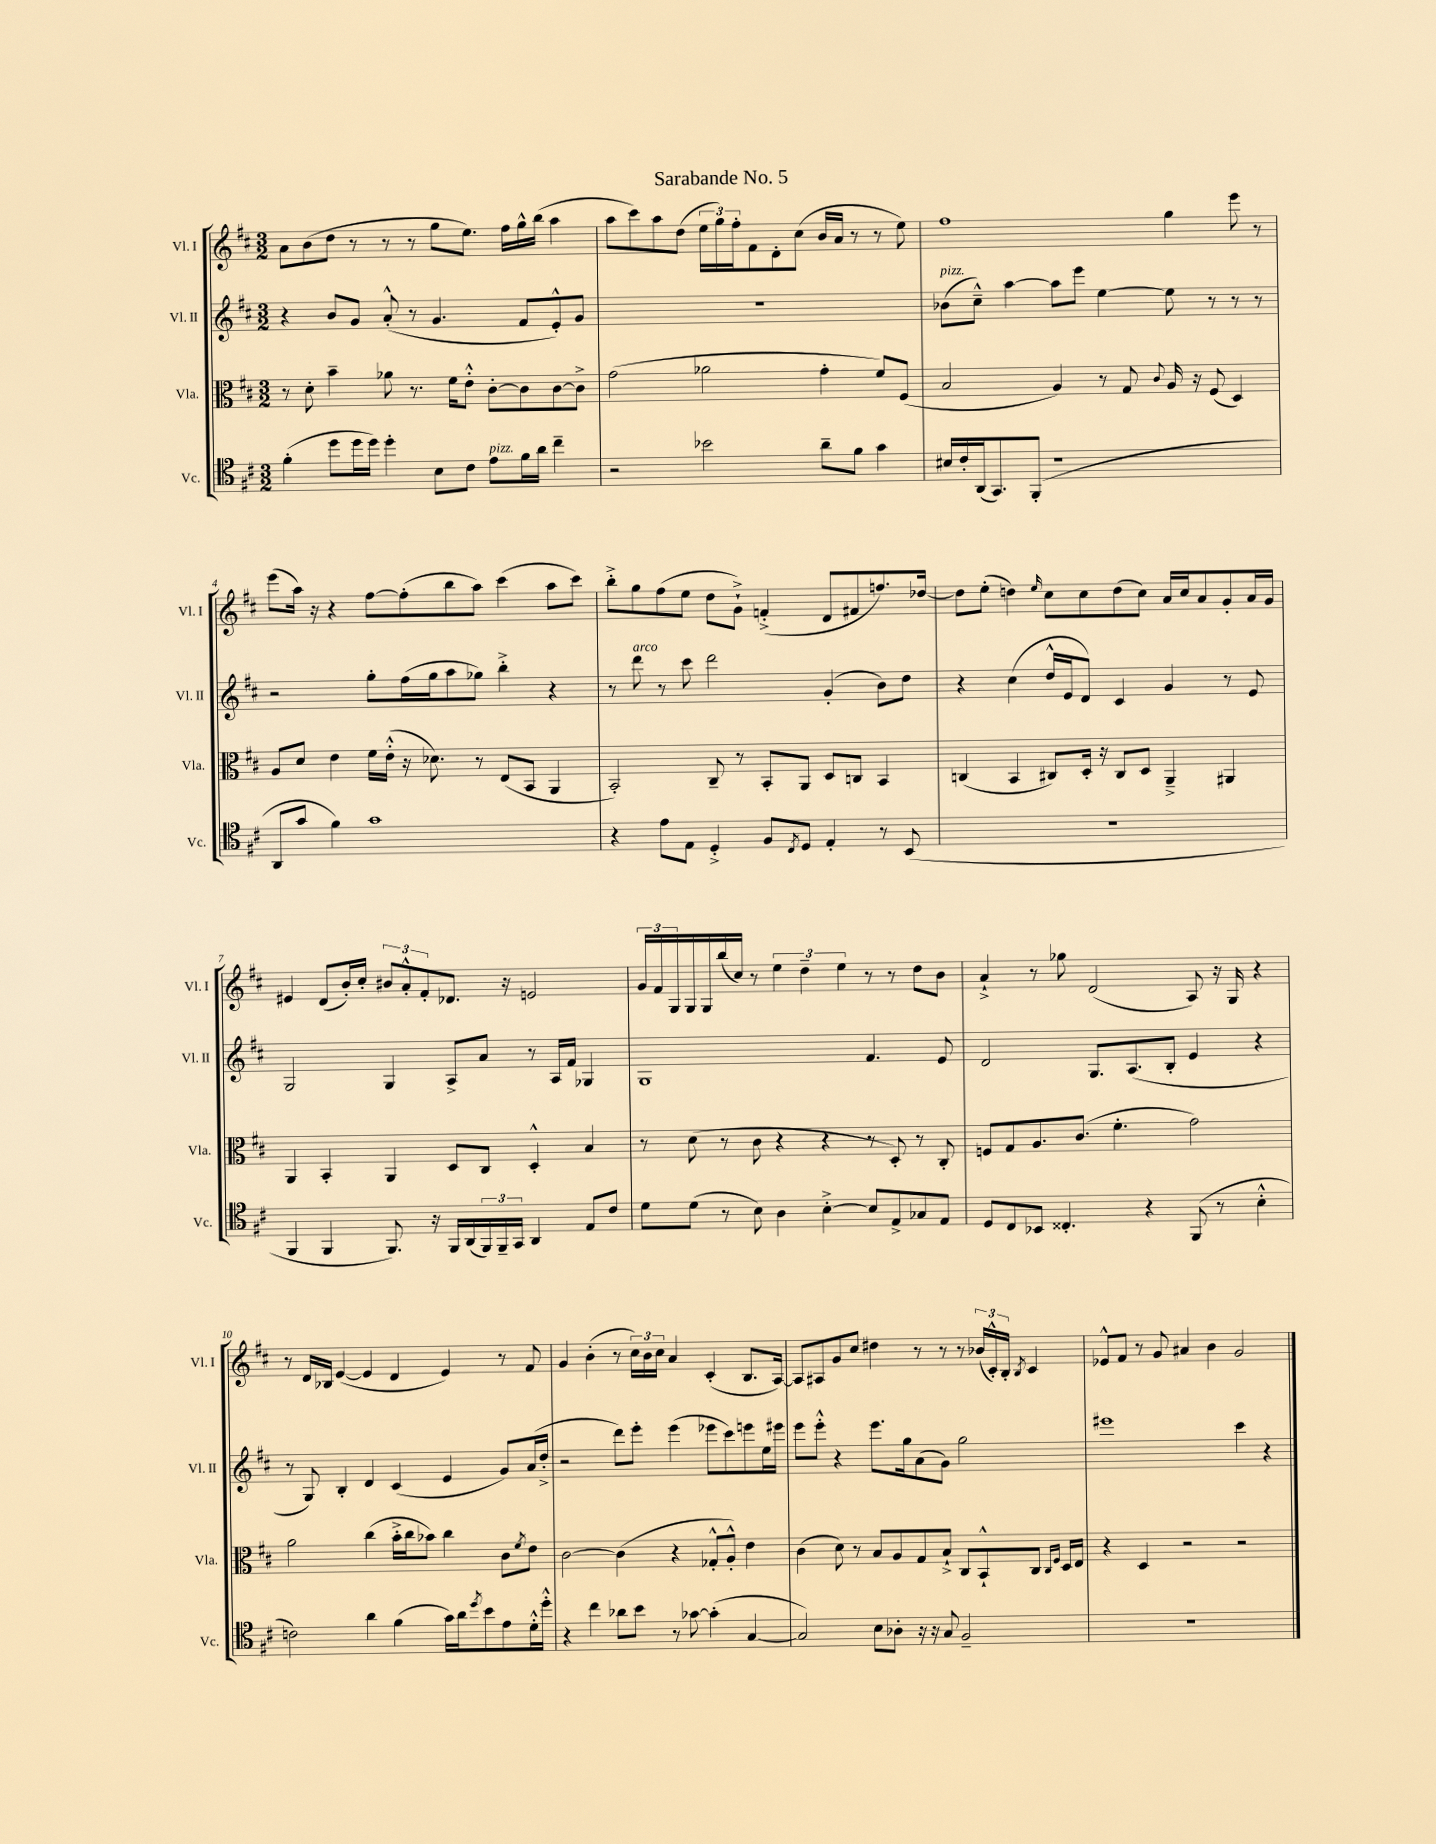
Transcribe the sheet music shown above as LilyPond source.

\header { title = "Sarabande No. 5" }
<<
\new StaffGroup <<
\new Staff = "s0" \with { instrumentName = "Vl. I" shortInstrumentName = "Vl. I" } {
    \clef treble \key d \major \numericTimeSignature \time 3/2
    a'8 b'8( d''8 r8 r8 r8 g''8 e''8.) fis''16 g''16-^ b''16( a''4 |
    a''8 cis'''8) a''8 d''8( \tuplet 3/2 { e''16 g''16) fis''16-. } fis'8 d'8-. cis''8( b'16 a'16 r8 r8 e''8) |
    fis''1 g''4 e'''8 r8 |
    e'''8( a''16) r16 r4 fis''8~ fis''8-.( b''8 a''8) cis'''4( a''8 cis'''8) |
    b''8-.-> g''8 fis''8( e''8 d''8 g'8-!->) f'4-.->( d'8 fis'8 f''8.) des''16~ |
    des''8 e''8-.( d''4) \grace { e''16 } cis''8 cis''8 d''8( cis''8) a'16 cis''16 a'8 g'8-. a'16 g'16 |
    eis'4 d'8( b'16-.) cis''16-. \tuplet 3/2 { bis'8 a'8-.-^ fis'8-. } des'8. r16 e'2 |
    \tuplet 3/2 { g'16 fis'16 g16 } g16 g16 b''16( cis''16) r8 \tuplet 3/2 { e''4 d''4-- e''4 } r8 r8 d''8 b'8 |
    a'4-!-> r8 ges''8 d'2( a8) r16 g16 r4 |
    r8 d'16 bes16 e'4~( e'4 d'4 e'4) r8 fis'8 |
    g'4 b'4-.( r8 \tuplet 3/2 { cis''16) b'16 cis''16 } a'4 cis'4-.( b8. a16~) |
    a8 ais8 g'8 cis''8 dis''4 r8 r8 r8 \tuplet 3/2 { bes'16( cis'16-.-^) b16-. } \acciaccatura { b8 } cis'4 |
    ees'8-^ fis'8 r8 g'8 ais'4 b'4 g'2 \bar "|." |
}
\new Staff = "s1" \with { instrumentName = "Vl. II" shortInstrumentName = "Vl. II" } {
    \clef treble \key d \major \numericTimeSignature \time 3/2
    r4 b'8 g'8 a'8-.-^( r8 g'4. fis'8 e'8-.-^) g'8 |
    R1. |
    bes'8^\markup { \italic "pizz." }( cis''8---^) a''4~ a''8 e'''8 e''4~ e''8 r8 r8 r8 |
    r2 g''8-. fis''16( g''16 a''8 ges''8) b''4-.-> r4 |
    r8 d'''8^\markup { \italic "arco" } r8 cis'''8 d'''2 g'4-.( b'8) d''8 |
    r4 cis''4( d''16-^ e'16 d'8) cis'4 g'4 r8 e'8 |
    g2 g4 a8-> a'8 r8 a16 fis'16 ges4 |
    g1 fis'4. e'8 |
    d'2 g8. a8.( b8-. e'4 r4 |
    r8 g8) b4-. d'4 cis'4( e'4 g'8) a'16( d''16-.-> |
    r2 d'''8) e'''8-. e'''4( ees'''8 cis'''8) e'''8 e''16 eis'''16 |
    e'''8 e'''8-.-^ r4 e'''8. g''16 a'8( g'8) g''2 |
    eis'''1 cis'''4 r4 \bar "|." |
}
\new Staff = "s2" \with { instrumentName = "Vla." shortInstrumentName = "Vla." } {
    \clef alto \key d \major \numericTimeSignature \time 3/2
    r8 d'8-. b'4-- aes'8 r8. fis'16 e'8-.-^ cis'8~-. cis'8 cis'8~ cis'8-> |
    g'2( aes'2 g'4-. fis'8) fis8( |
    b2 a4) r8 g8 \appoggiatura { cis'8 } a16 r16 fis8( d4) |
    a8 d'8 e'4 fis'16 e'16-.-^( r16 des'8.) r8 e8( b,8 a,4 |
    b,2-.) cis8-- r8 b,8-. a,8 d8 c8 b,4 |
    c4( b,4 cis8) d16-. r16 cis8 d8 a,4---> ais,4 |
    a,4 b,4-. a,4 d8 cis8 d4-.-^ b4 |
    r8 d'8( r8 cis'8 r4 r4 r8 d8-.) r8 cis8-. |
    f8 g8 a8. cis'8.( fis'4.-. g'2) |
    a'2 cis''4( b'16-.-> cis''16 bes'8) cis''4 cis'8 \acciaccatura { fis'8 } e'8 |
    cis'2~ cis'4( r4 ges8-.-^ a8-.-^) e'4 |
    cis'4( d'8) r8 b8 a8 g8 b8-!-> cis8 b,8-!-^ cis8 \grace { cis16 fis16 } d16 e16 |
    r4 d4 r2 r2 \bar "|." |
}
\new Staff = "s3" \with { instrumentName = "Vc." shortInstrumentName = "Vc." } {
    \clef tenor \key d \major \numericTimeSignature \time 3/2
    fis'4-.( d''8 d''16 d''16) d''4-. b8 cis'8 e'8^\markup { \italic "pizz." } fis'16 a'16 cis''4-- |
    r2 bes'2 a'8-- fis'8 g'4 |
    bis16 cis'16-. a,16( g,8.) fis,8-.( r1 |
    a,8 g'8 fis'4) g'1 |
    r4 e'8 e8 d4-.-> fis8 \acciaccatura { cis8 } d8 e4-. r8 b,8( |
    R1. |
    fis,4 fis,4 fis,8.) r16 fis,16 a,16( \tuplet 3/2 { fis,16) fis,16-- g,16 } a,4 e8 cis'8 |
    d'8 d'8( r8 b8) a4 b4~-.-> b8 e8-> ges8 e8 |
    d8 cis8 bes,8 cisis4.-. r4 fis,8( r8 b4-.-^ |
    c'2) a'4 fis'4( g'16) a'16 \acciaccatura { d''8 } b'8 e'8 d'16-.-^ d''16-.-^ |
    r4 cis''4 aes'8 b'8 r8 ges'8~ ges'4-.( g4~ |
    g2) b8 aes8-. r16 r16 g8 fis2-- |
    R1. \bar "|." |
}
>>
>>
